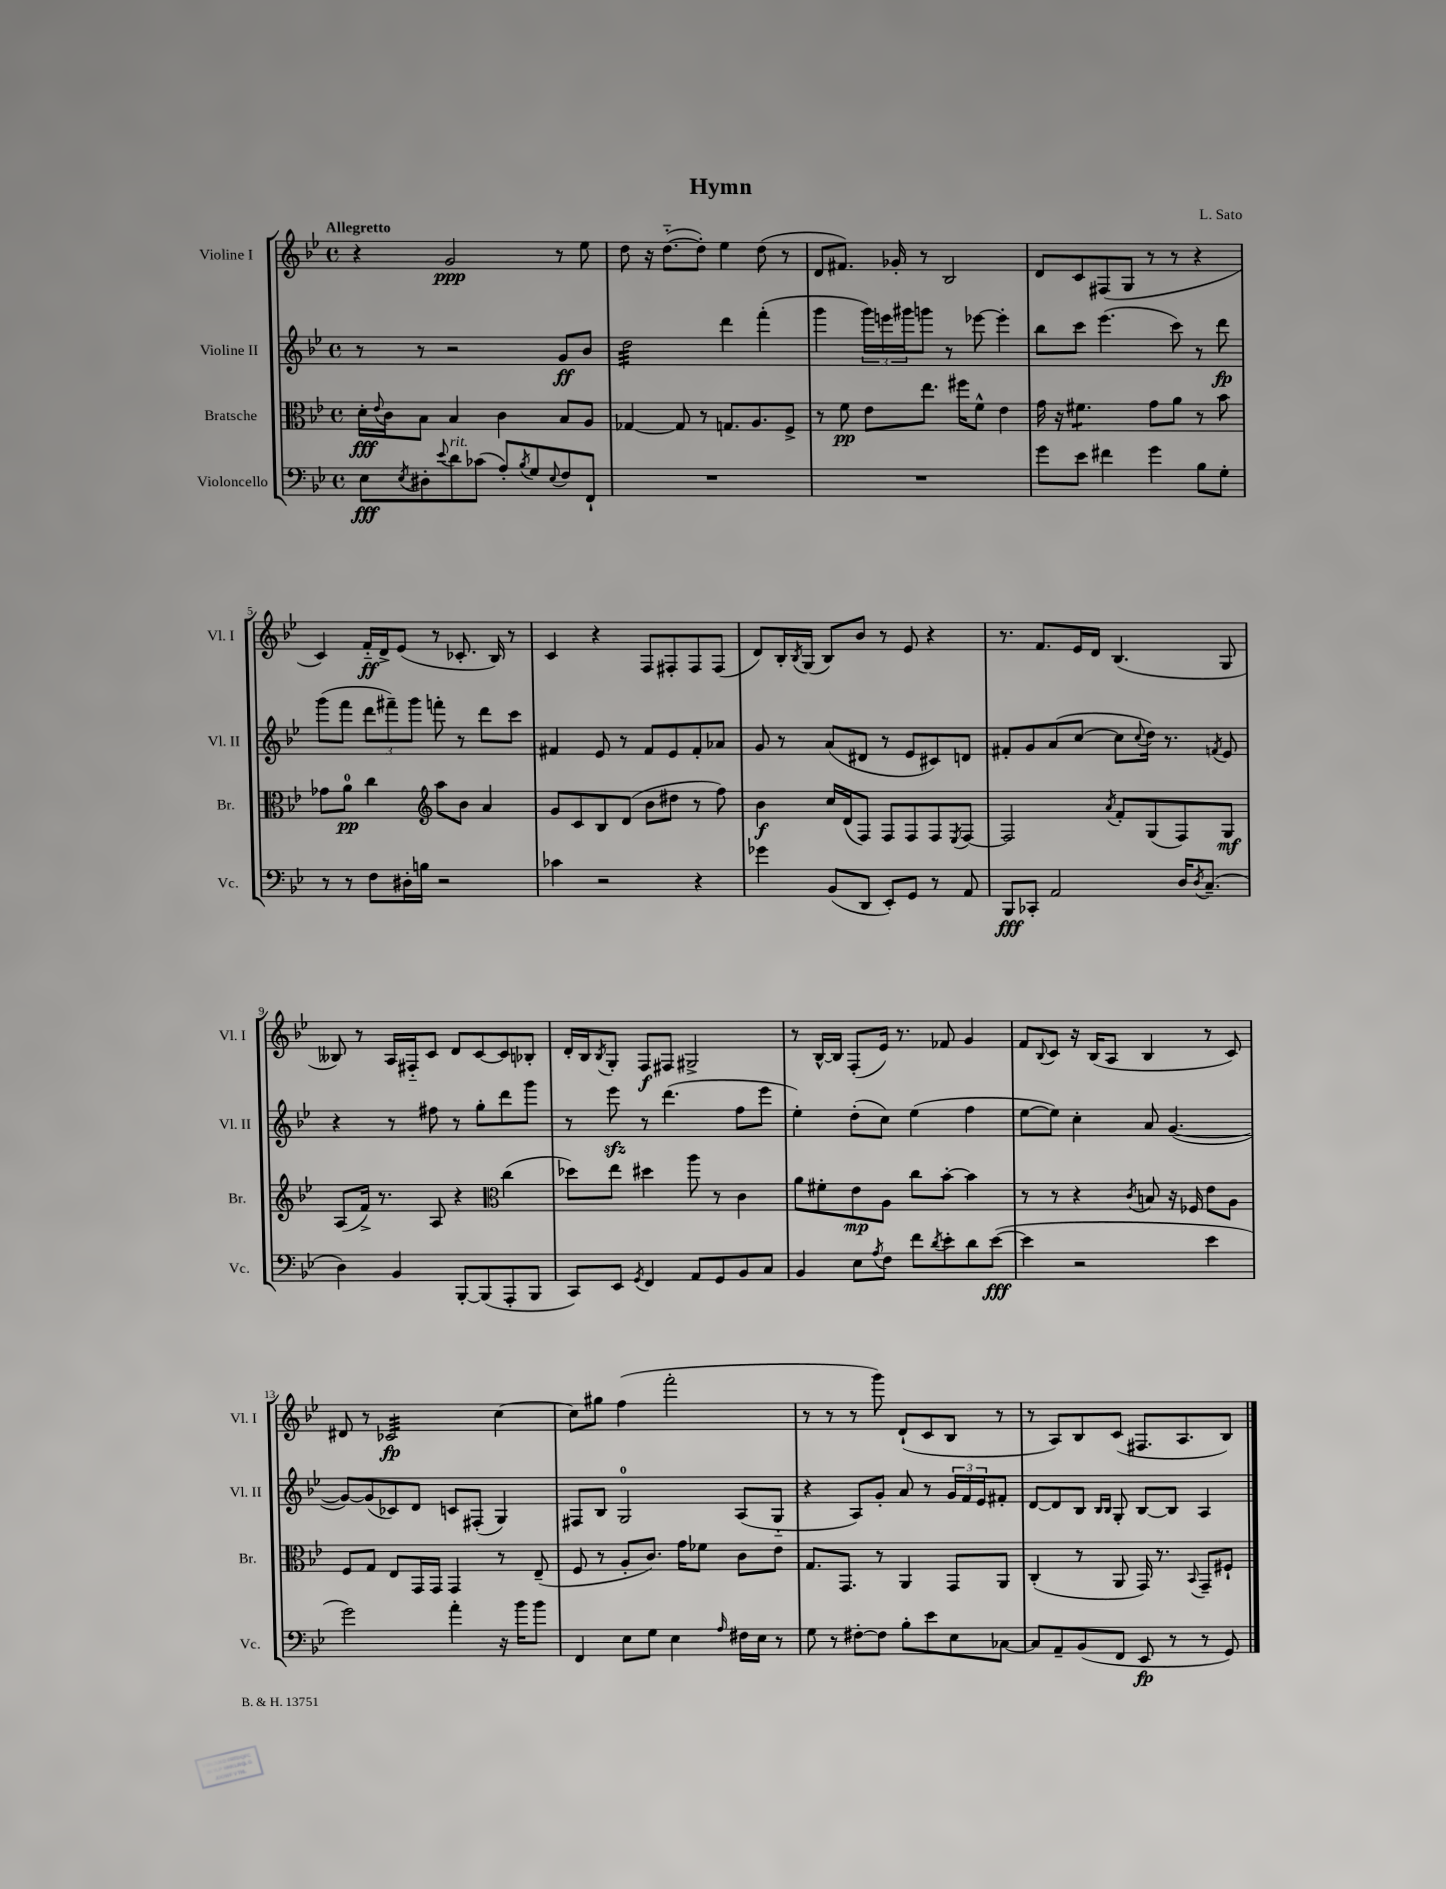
\header { title = "Hymn" composer = "L. Sato" }
<<
\new StaffGroup <<
\new Staff = "s0" \with { instrumentName = "Violine I" shortInstrumentName = "Vl. I" } {
    \clef treble \key bes \major \defaultTimeSignature \time 4/4 \tempo "Allegretto"
    r4 g'2\ppp r8 ees''8 |
    d''8 r16 d''8.~-_( d''8-.) ees''4 d''8( r8 |
    d'8 fis'8.) ges'16-. r8 bes2 |
    d'8 c'8 fis8( g8 r8 r8 r4 |
    c'4) f'16-_\ff d'16-> ees'8( r8 ces'8.-. bes16) r8 |
    c'4 r4 f8 fis8-. fis8 fis8( |
    d'8) bes16-. \acciaccatura { bes8 } g16( bes8) bes'8 r8 ees'8 r4 |
    r8. f'8. ees'16 d'16 bes4.( g8 |
    beses8) r8 a16 fis16-_ c'8 d'8 c'8~ c'8 bes8-. |
    d'16-. bes16 \acciaccatura { bes8 } g8-. f8\f fis8 gis2-> |
    r8 bes16~-^ bes16 f8-.( ees'16) r8. fes'8 g'4 |
    f'8 \appoggiatura { bes8 } c'8 r16 bes16( a8 bes4 r8 c'8) |
    dis'8 r8 ces'2:32\fp c''4~ |
    c''8 gis''8 f''4( f'''2-. |
    r8 r8 r8 g'''8) d'8-!( c'8 bes8 r8 |
    r8 a8) bes8 c'8( fis8. a8. bes8) \bar "|." |
}
\new Staff = "s1" \with { instrumentName = "Violine II" shortInstrumentName = "Vl. II" } {
    \clef treble \key bes \major \defaultTimeSignature \time 4/4
    r8 r8 r2 g'8\ff bes'8 |
    d''2:32 d'''4 f'''4-.( |
    g'''4 \tuplet 3/2 { g'''16) e'''16 gis'''16 } g'''8 r8 ees'''8~ ees'''4-. |
    bes''8 c'''8 ees'''4.( c'''8) r8 d'''8\fp |
    g'''8( f'''8 \tuplet 3/2 { d'''8 fis'''8--) g'''8 } f'''8-. r8 d'''8 c'''8 |
    fis'4 ees'8 r8 fis'8 ees'8 fis'8-. aes'8 |
    g'8 r8 a'8( dis'8 r8 ees'8 cis'8) d'8 |
    fis'8-. g'8 a'8( c''8~ c''8 \appoggiatura { c''8 } d''16) r8. \acciaccatura { f'8 } ees'8 |
    r4 r8 fis''8 r8 g''8-. d'''8 g'''8 |
    r8 ees'''8\sfz r8 d'''4.( f''8 ees'''8 |
    ees''4-.) d''8-.( c''8) ees''4( f''4 |
    ees''8~ ees''8) c''4-. a'8 g'4.~( |
    g'8~) g'8( ces'8) d'8 c'8 fis8-.( g4) |
    fis8 bes8 g2-0 a8( g8-_ |
    r4 a8) g'8-. a'8 r8 \tuplet 3/2 { g'16 f'16 ees'16 } fis'8-. |
    d'8~ d'8 bes8 \grace { bes16 bes16 } g8-. bes8~ bes8 a4 \bar "|." |
}
\new Staff = "s2" \with { instrumentName = "Bratsche" shortInstrumentName = "Br." } {
    \clef alto \key bes \major \defaultTimeSignature \time 4/4
    d'16-.\fff \appoggiatura { ees'8 } c'16 bes8 bes4 c'4 bes8 a8 |
    ges4~ ges8 r8 g8. a8. f8-> |
    r8 f'8\pp ees'8 ees''8. fis''16 f'8-^ ees'4 |
    g'16 r16 fis'4.:8 g'8 a'8 r8 bes'8 |
    ges'8 a'8-0\pp c''4 \clef treble a''8 bes'8 a'4 |
    g'8 c'8 bes8 d'8( bes'8 dis''8 r8 f''8) |
    bes'4\f c''16 d'16( f8) f8 f8 f8 \acciaccatura { ees8 } f8~ |
    f2 \acciaccatura { a'8 } f'8-. g8( f8) g8\mf |
    a8( f'16->) r8. a8 r4 \clef alto c''4( |
    des''8) ees''8 dis''4 a''8 r8 c'4 |
    a'8 fis'8-. ees'8\mp a8 c''8 bes'8~-. bes'4 |
    r8 r8 r4 \acciaccatura { c'8 } b8 r16 fes16 ees'8 a8 |
    f8 g8 ees8 g,16 g,16 g,4 r8 ees8--( |
    f8 r8 a8-. c'8.) g'16 fes'8 c'8 ees'8 |
    g8. g,8. r8 a,4 g,8 a,8 |
    c4-.( r8 a,8 g,16) r8. \appoggiatura { bes,8 } g,8-- fis8-! \bar "|." |
}
\new Staff = "s3" \with { instrumentName = "Violoncello" shortInstrumentName = "Vc." } {
    \clef bass \key bes \major \defaultTimeSignature \time 4/4
    ees8\fff \acciaccatura { ees8 } dis8-. \appoggiatura { ees'8 } d'8^\markup { \italic "rit." } ces'8( a8-.) \acciaccatura { bes8 } g8 \appoggiatura { ees8 } f8 f,8-! |
    R1 |
    R1 |
    g'8 ees'8 fis'4 g'4 bes8 g8-. |
    r8 r8 f8 dis16-. b16 r2 |
    ces'4 r2 r4 |
    ges'4 bes,8( d,8 ees,8-.) g,8 r8 a,8 |
    bes,,8\fff ces,8-. a,2 d16 \acciaccatura { d8 } c8.--( |
    d4) bes,4 bes,,8~-. bes,,8( a,,8-. bes,,8 |
    c,8) ees,8 \acciaccatura { g,8 } f,4 a,8 g,8 bes,8 c8 |
    bes,4 ees8 \acciaccatura { a8 } f8 f'8 \acciaccatura { d'8 } ees'8-. d'8 ees'8~\fff( |
    ees'4 r2 ees'4 |
    g'2) a'4-. r16 bes'16 bes'8 |
    f,4 ees8 g8 ees4 \grace { a16 } fis16 ees16 r8 |
    g8 r8 fis8~-. fis8 bes8-. ees'8 ees8 ces8~ |
    ces8 a,8-- bes,8( f,8 ees,8\fp r8 r8 g,8) \bar "|." |
}
>>
>>
